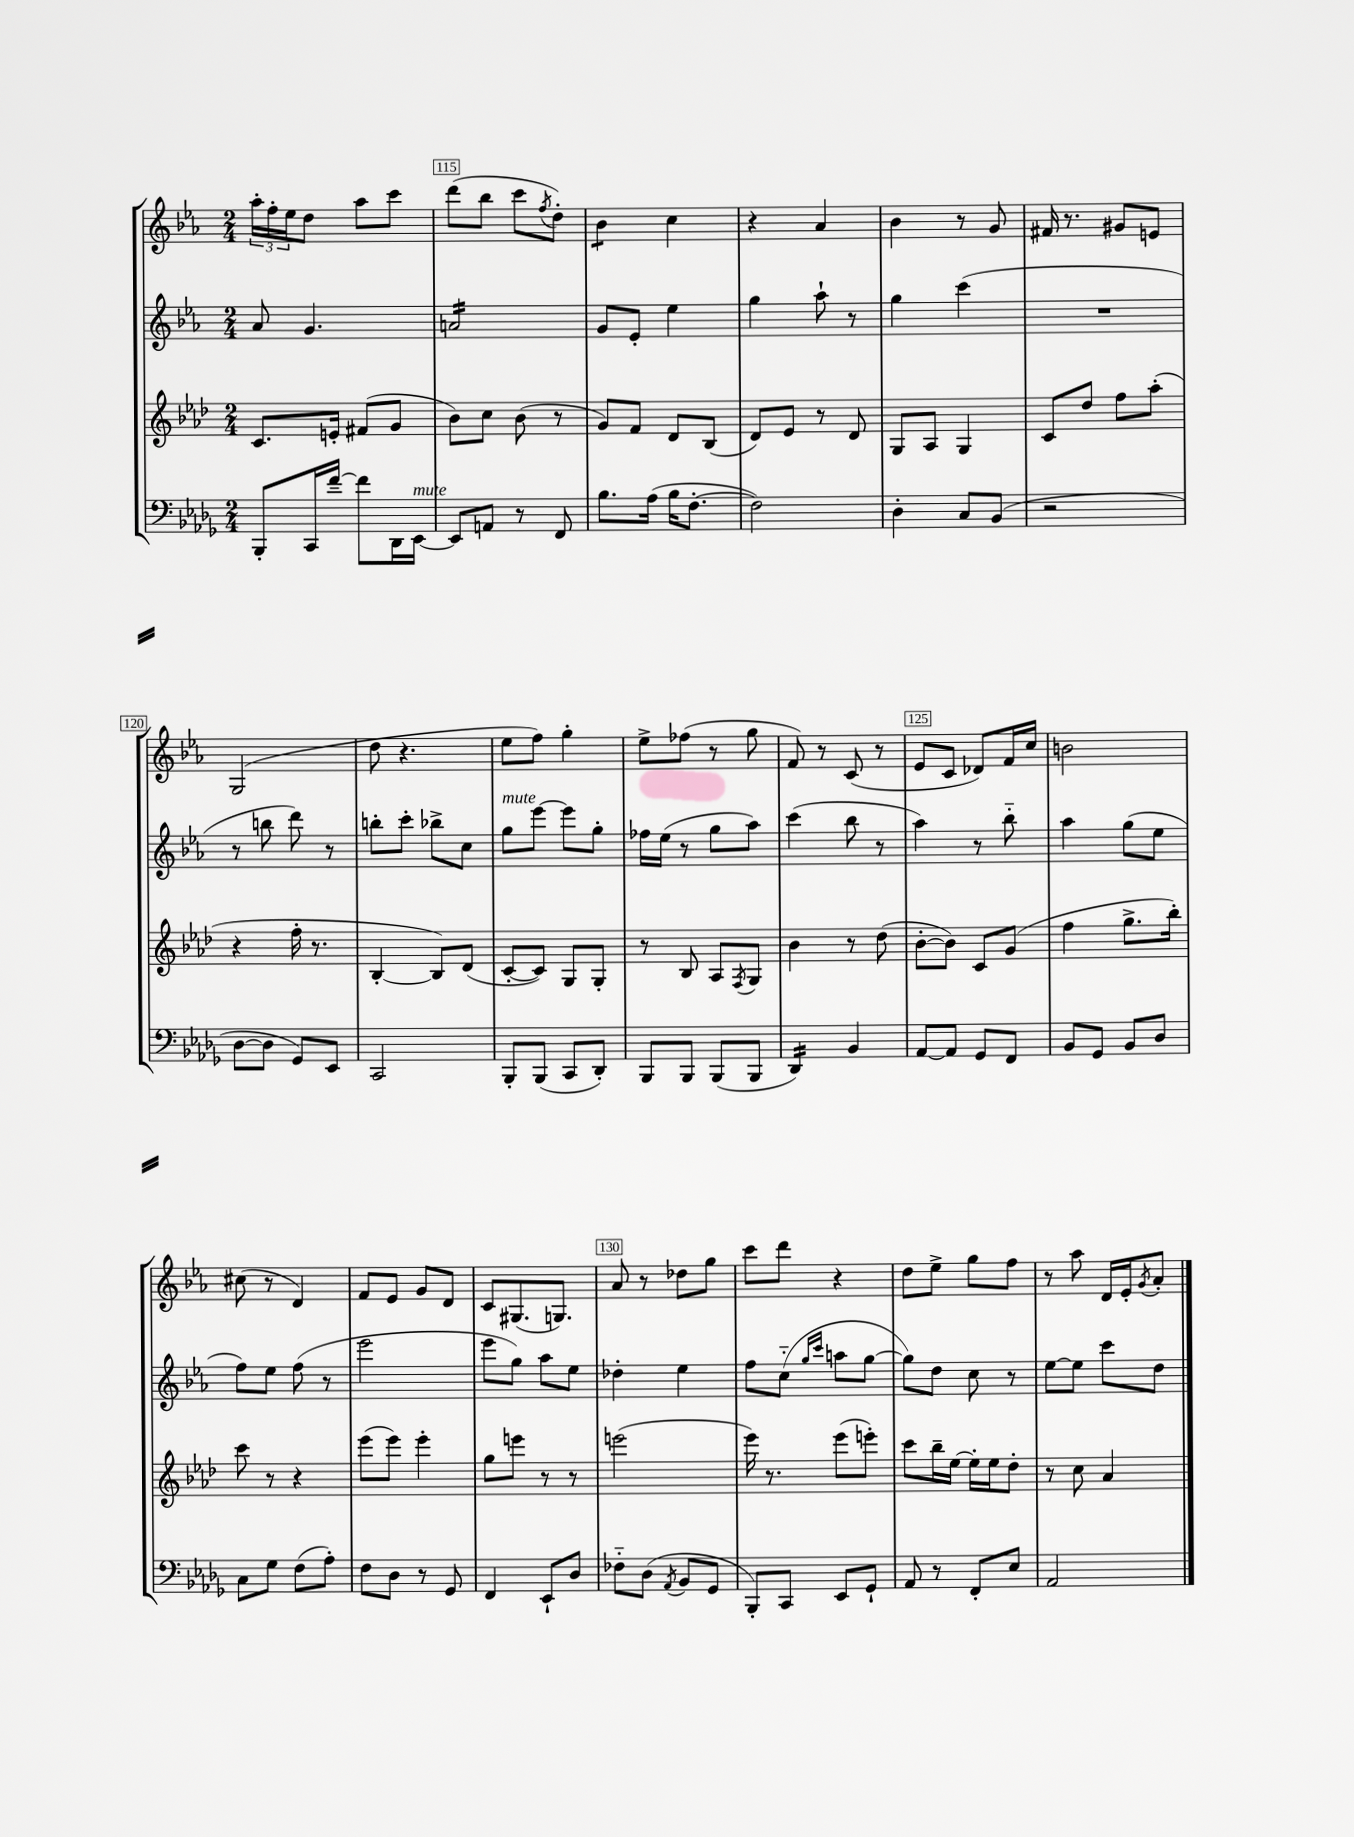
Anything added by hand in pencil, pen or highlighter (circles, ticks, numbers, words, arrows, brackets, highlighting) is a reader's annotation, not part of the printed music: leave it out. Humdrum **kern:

**kern	**kern	**kern	**kern
*staff4	*staff3	*staff2	*staff1
*clefF4	*clefG2	*clefG2	*clefG2
*k[b-e-a-d-g-]	*k[b-e-a-d-]	*k[b-e-a-]	*k[b-e-a-]
*M2/4	*M2/4	*M2/4	*M2/4
8BBB-'/L	8.c/L	8a-/	24aa-'\LL
.	.	.	24ff'\
.	.	.	24ee-\J
16CC/L	.	4.g/	8dd\J
[16f~/JJ	16e'/Jk	.	.
8f\]L	(8f#/L	.	8aa-\L
16DD-\L	8g/J	.	8ccc\J
[16EE-\JJ	.	.	.
=	=	=	=
8EE-/]L	8b-\L)	2a/	(8ddd\L
8AA/J	8cc\J	.	8bb-\J
8r	(8b-\	.	8ccc\L
.	.	.	8qff/
8FF/	8r	.	8dd'\J)
=	=	=	=
8.B-\L	8g/L)	8g/L	4b-\
.	8f/J	8e-'/J	.
(16A-\Jk	.	.	.
16B-\LK	8d-/L	4ee-\	4cc\
[8.F'\J	.	.	.
.	(8B-/J	.	.
=	=	=	=
2F\])	8d-/L)	4gg\	4r
.	8e-/J	.	.
.	8r	8aa-`\	4a-/
.	8d-/	8r	.
=	=	=	=
4D-'\	8G/L	4gg\	4b-\
.	8A-/J	.	.
8C/L	4G/	(4ccc\	8r
(8BB-/J	.	.	8g/
=	=	=	=
2r	8c/L	2r	16f#/
.	.	.	8.r
.	8dd-/J	.	.
.	8ff\L	.	8g#/L
.	(8aa-'\J	.	8e/J
=	=	=	=
[8D-\L	4r	8r	(2G/
8D-\]J	.	8bb\	.
8GG-/L)	16ff'\	8ddd\)	.
.	8.r	.	.
8EE-/J	.	8r	.
=	=	=	=
2CC/	[4B-'/	8bb'\L	8dd\
.	.	8ccc'\J	4.r
.	8B-/]L)	8bb-^\L	.
.	(8d-/J	8cc\J	.
=	=	=	=
8BBB-'/L	[8c'/L	8gg\L	8ee-\L
(8BBB-/J	8c/]J)	[8eee-\J	8ff\J)
8CC/L	8G/L	8eee-\]L	4gg'\
8DD-'/J)	8G'/J	8gg'\J	.
=	=	=	=
8BBB-/L	8r	16ff-\LL	8ee-^\L
.	.	(16ee-\JJ	.
8BBB-/J	8B-/	8r	(8ff-\J
(8BBB-/L	8A-/L	8gg\L	8r
.	8qF/	.	.
8BBB-/J	8G/J	8aa-\J)	8gg\
=	=	=	=
4DD-/)	4b-\	(4ccc\	8f/)
.	.	.	8r
4BB-/	8r	8bb-\	(8c/
.	(8dd-\	8r	8r
=	=	=	=
[8AA-/L	[8b-'\L	4aa-\)	8e-/L
8AA-/]J	8b-\]J)	.	8c/J
8GG-/L	8c/L	8r	8d-/L)
8FF/J	(8g/J	8bb-'~\	16f/L
.	.	.	16cc/JJ
=	=	=	=
8BB-/L	4ff\	4aa-\	2b\
8GG-/J	.	.	.
8BB-/L	8.gg^\L	(8gg\L	.
8D-/J	.	8ee-\J	.
.	16bb-'\Jk)	.	.
=	=	=	=
8C\L	8ccc\	8ff\L)	(8cc#\
8G-\J	8r	8ee-\J	8r
(8F\L	4r	(8ff\	4d/)
8A-'\J)	.	8r	.
=	=	=	=
8F\L	(8eee-\L	2eee-\	8f/L
8D-\J	8eee-\J)	.	8e-/J
8r	4eee-'\	.	8g/L
8GG-/	.	.	8d/J
=	=	=	=
4FF/	8gg\L	8eee-\L	8c/L
.	8eee\J	8gg\J)	(8.G#/
8EE-`/L	8r	8aa-\L	.
.	.	.	8.G/J)
8D-/J	8r	8ee-\J	.
=	=	=	=
8F-'~\L	(2eee\	4dd-'\	8a-/
(8D-\J	.	.	8r
8qAA-/	.	.	.
8BB-/L	.	4ee-\	8dd-\L
8GG-/J	.	.	8gg\J
=	=	=	=
8BBB-'/L)	16eee-\)	8ff\L	8ccc\L
.	8.r	.	.
8CC/J	.	(8cc'~\J	8ddd\J
.	.	16qqgg/LL	.
.	.	16qqccc/JJ	.
8EE-/L	(8eee-\L	8aa\L	4r
8GG-`/J	8eee'\J)	[8gg\J	.
=	=	=	=
8AA-/	8ccc\L	8gg\]L)	8dd\L
8r	16bb-~\L	8dd\J	8ee-^\J
.	[16ee-\JJ	.	.
8FF'/L	16ee-'\]LL	8cc\	8gg\L
.	16ee-\J	.	.
8E-/J	8dd-'\J	8r	8ff\J
=	=	=	=
2AA-/	8r	[8ee-\L	8r
.	8cc\	8ee-\]J	8aa-\
.	4a-/	8ccc\L	16d/LL
.	.	.	16e-'/J
.	.	.	8qg/
.	.	8dd\J	8a-'/J
==	==	==	==
*-	*-	*-	*-
